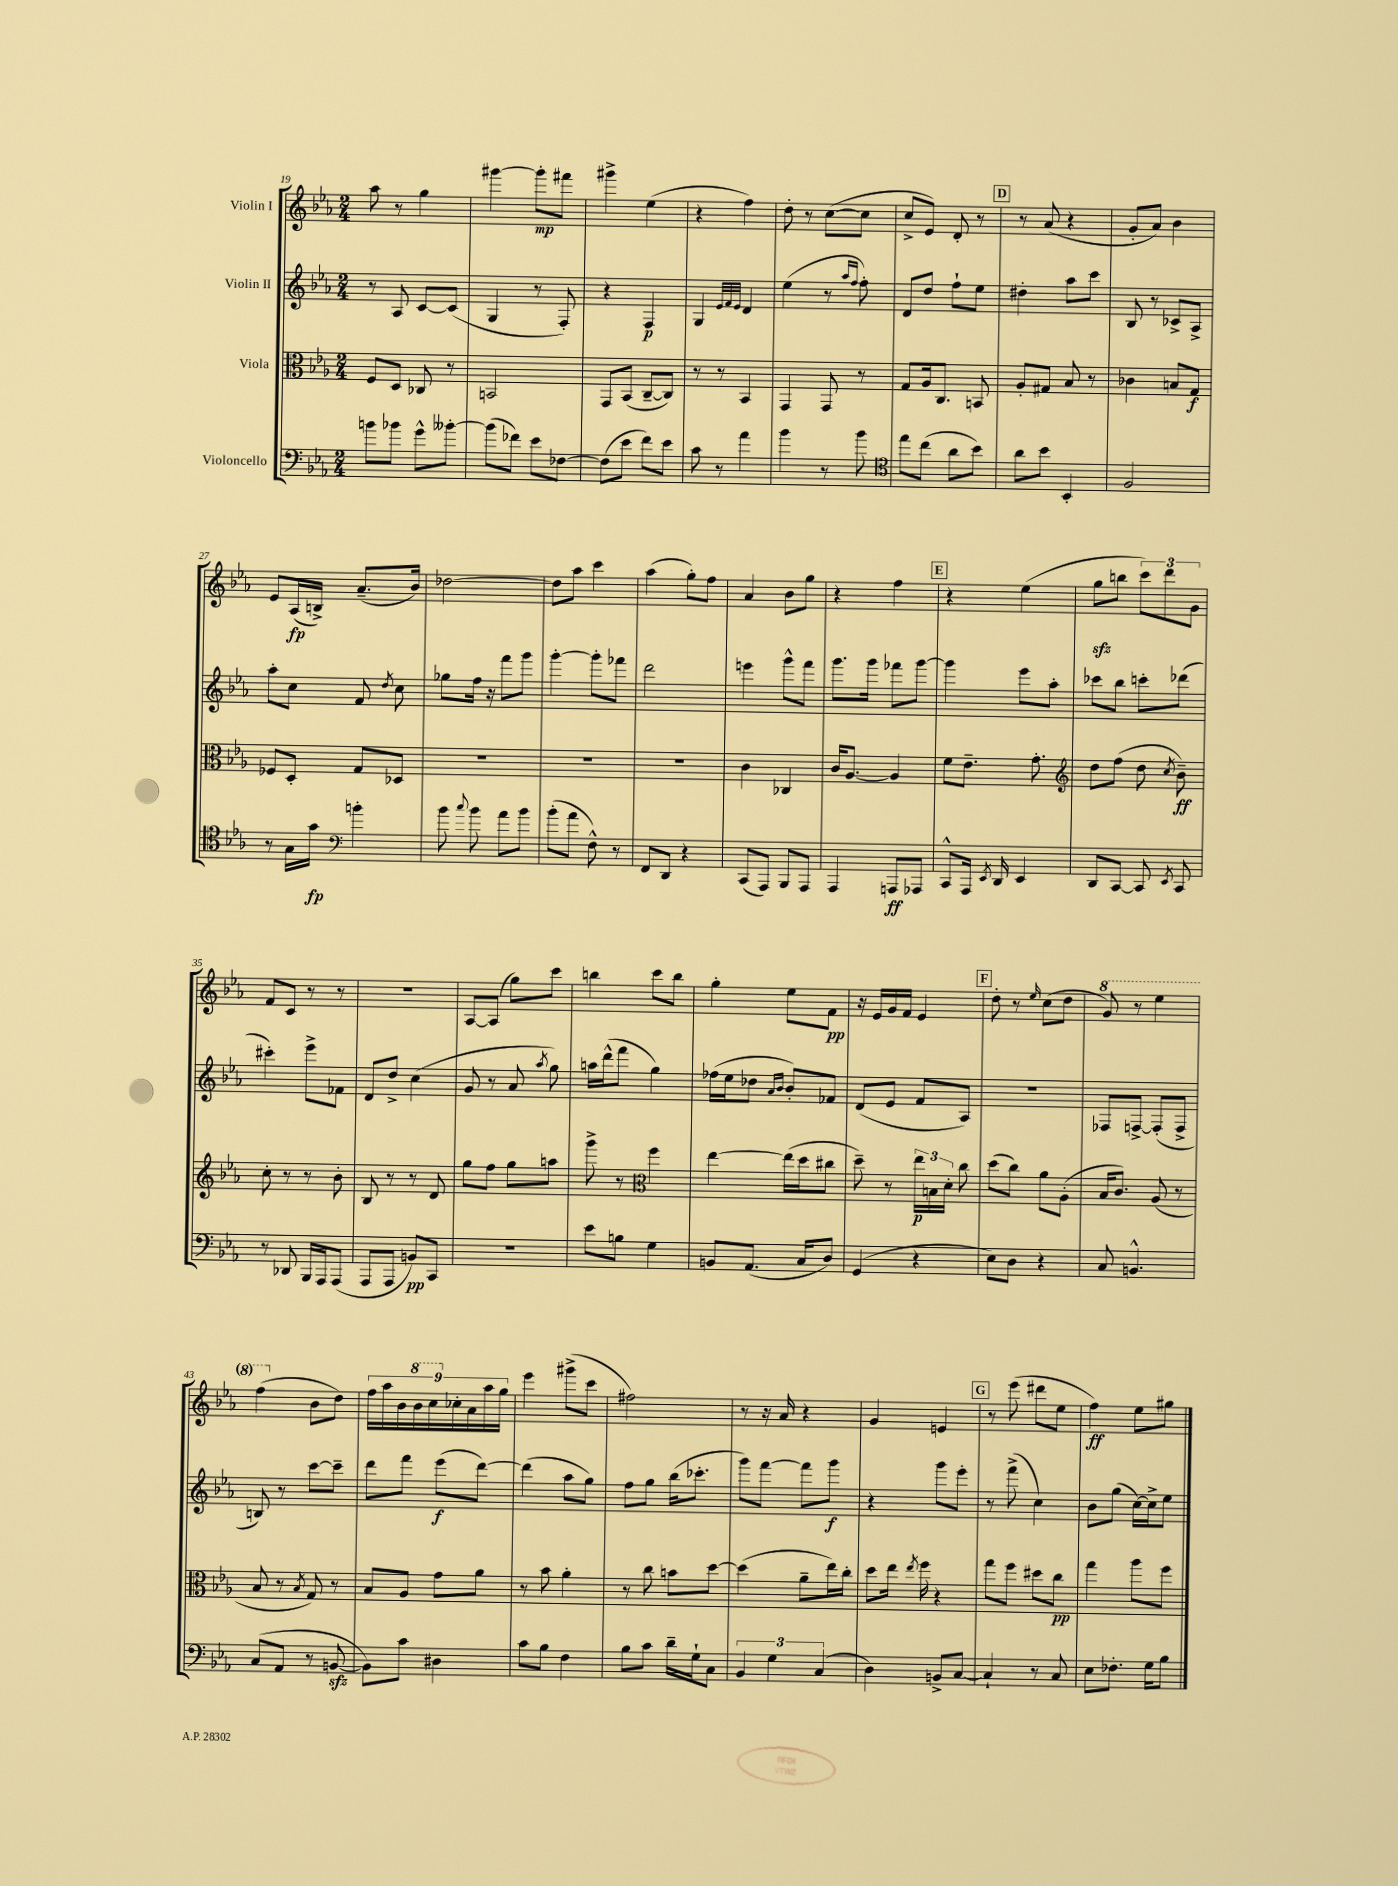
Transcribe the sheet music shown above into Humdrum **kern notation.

**kern	**kern	**kern	**kern
*staff4	*staff3	*staff2	*staff1
*clefF4	*clefC3	*clefG2	*clefG2
*k[b-e-a-]	*k[b-e-a-]	*k[b-e-a-]	*k[b-e-a-]
*M2/4	*M2/4	*M2/4	*M2/4
8b	8F	8r	8aa-
8b-	8D	8A-	8r
8g^^	8C-	[8c	4gg
[8b--'	8r	(8c]	.
=	=	=	=
(8b--]	2BB	4G	[4ggg#
8f-)	.	.	.
8e-	.	8r	8ggg#']
[8F-	.	8F')	8fff#
=	=	=	=
(8F-]	8GG	4r	4ggg#^
8e-	(8BB-	.	.
8f)	[8C~	4F	(4ee-
8e-	8C])	.	.
=	=	=	=
8c	8r	4G	4r
8r	8r	.	.
.	.	32qqe-	.
.	.	32qqf	.
.	.	32qqe-	.
4a-	4BB-	4d	4ff)
=	=	=	=
4b-	4GG	(4ee-	8dd'
.	.	.	8r
8r	8GG	8r	([8cc
.	.	16qqaa-	.
.	.	16qqff	.
8b-	8r	8ff')	8cc]
=	=	=	=
*clefC4	*	*	*
8ee-	8G	8d	8cc^
(8cc	16A-	8dd	8e-)
.	8.C	.	.
8a-	.	8ff`	8d'
8b-)	8BB	8ee-	8r
=	=	=	=
8a-	8A-'	4dd#'	8r
8b-	8G#	.	(8a-
4BB-'	8B-	8aa-	4r
.	8r	8ccc	.
=	=	=	=
2F	4c-	8B-	8g'
.	.	8r	8a-)
.	8B	8c-^	4b-
.	8G	8A-^	.
=	=	=	=
8r	8F-	8aa-'	8e-
16G	8D'	8cc	(16A-
16g	.	.	16B^)
*clefF4	*	*	*
4b'	8G	8f	(8.a-~
.	.	8qdd	.
.	8D-	8cc	.
.	.	.	16b-)
=	=	=	=
8b-	2r	8gg-	[2dd-
8qqcc	.	.	.
8b-	.	16ff	.
.	.	16r	.
8a-	.	8fff	.
8b-	.	8ggg	.
=	=	=	=
(8b-'	2r	[4ggg'	8dd-]
8a-	.	.	8aa-
8F^^)	.	8ggg']	4ccc
8r	.	8fff-	.
=	=	=	=
8FF	2r	2ddd	(4aa-
8DD	.	.	.
4r	.	.	8gg')
.	.	.	8ff
=	=	=	=
(8CC	4c	4eee	4a-
8AAA-)	.	.	.
8BBB-	4C-	8ggg^^	8b-
8AAA-	.	8fff	8gg
=	=	=	=
4AAA-	16c	8.ggg	4r
.	[8.A-	.	.
.	.	16ggg	.
8AAA	4A-]	8fff-	4ff
8AAA-	.	[8ggg	.
=	=	=	=
8CC^^	8f	4ggg]	4r
16AAA-	8.e-~	.	.
8qEE-	.	.	.
16DD	.	.	.
4EE-	.	8eee-	(4ee-
.	8.g'	.	.
.	.	8aa-'	.
=	=	=	=
*	*clefG2	*	*
8DD	8dd	8ccc-	8gg
[8CC	(8ff	8bb-	8bb
8CC]	8dd	8ccc'	12ccc)
.	.	.	12ddd
8qEE-	8qcc	.	.
8CC	8b-~)	(8ddd-	.
.	.	.	12g
=	=	=	=
8r	8cc'	4ccc#')	8f
8DD-	8r	.	8c
16BBB-	8r	8eee-^	8r
16AAA-	.	.	.
(8AAA-	8b-'	8f-	8r
=	=	=	=
8AAA-	8B-	8d	2r
8AAA-	8r	8dd^	.
8BB)	8r	(4cc	.
8CC	8d	.	.
=	=	=	=
2r	8gg	8g	[8A-
.	8ff	8r	(8A-]
.	8gg	8a-	8gg)
.	.	8qaa-	.
.	8aa	8gg)	8ccc
=	=	=	=
8e-	8ggg^	16aa	4bb
.	.	(16ddd^^	.
8B	8r	8fff	.
*	*clefC3	*	*
4G	4ff	4gg)	8ccc
.	.	.	8bb
=	=	=	=
8BB	[4ee-	(16ff-	4gg'
.	.	16ee-	.
(8.AA-	.	8dd-	.
.	.	16qqa-	.
.	.	16qqb-	.
.	(16ee-]	8b-')	8ee-
16C	16dd	.	.
8D)	8cc#	8f-	8f
=	=	=	=
(4GG	8dd~)	(8d	16r
.	.	.	16e-
.	8r	8e-	16g
.	.	.	16f
4r	24ee-	8f	4e-
.	24B	.	.
.	24d'	.	.
.	8cc	8A-)	.
=	=	=	=
8E-)	(8dd	2r	8dd'
8D	8cc)	.	8r
.	.	.	16qqee-
4r	8a-	.	(8cc
.	(8A-'	.	8dd
=	=	=	=
8C	16B-	8F-	8gg)
.	8.c)	.	.
4.BB^^	.	[8F^	8r
.	(8A-	(8F']	4eee-
.	8r	8F^	.
=	=	=	=
(8C	8B-	8B)	(4fff
8AA-	8r	8r	.
.	8qB-	.	.
8r	8G)	[8ccc	8b-
[8BB	8r	8ccc~]	8dd)
=	=	=	=
8BB])	8B-	8ddd	18ff
.	.	.	18aa-
.	.	.	18b-
8c	8A-	8fff	.
.	.	.	18bb-
.	.	.	18ccc
4D#	8g	(8eee-	.
.	.	.	18cc-'
.	.	.	18a-
.	8a-	[8ddd)	.
.	.	.	18aa-
.	.	.	18gg
=	=	=	=
8c	8r	(4ddd]	4eee-
8B-	8b-	.	.
4F	4a-'	8aa-	(8ggg#^
.	.	8gg)	8ccc
=	=	=	=
8B-	8r	8ff	2ff#)
8c	8cc	8gg	.
16d~	8b	(16bb-	.
16G`	.	8.ccc-'	.
8C	[8dd	.	.
=	=	=	=
6BB-	(4dd]	8ggg)	8r
.	.	[8fff	16r
6G	.	.	.
.	.	.	16a-
.	8a-~	8fff]	4r
(6C	.	.	.
.	16ee-)	8ggg	.
.	16cc'	.	.
=	=	=	=
4D)	8dd	4r	4g
.	16ee-	.	.
.	8qee-	.	.
.	16ff	.	.
8BB^	4r	8ggg	4e
[8C	.	8eee-'	.
=	=	=	=
4C`]	8gg	8r	8r
.	8ff	(8fff^	(8eee-
8r	8dd#	4cc)	8ddd#
8C	8cc	.	8ee-
=	=	=	=
8E-	4gg	8b-	4ff)
8.F-'	.	(8gg	.
.	8aa-	[16cc)	8ee-
16G	.	16cc^]	.
8B-	8ff	8ee-	8gg#
==	==	==	==
*-	*-	*-	*-
